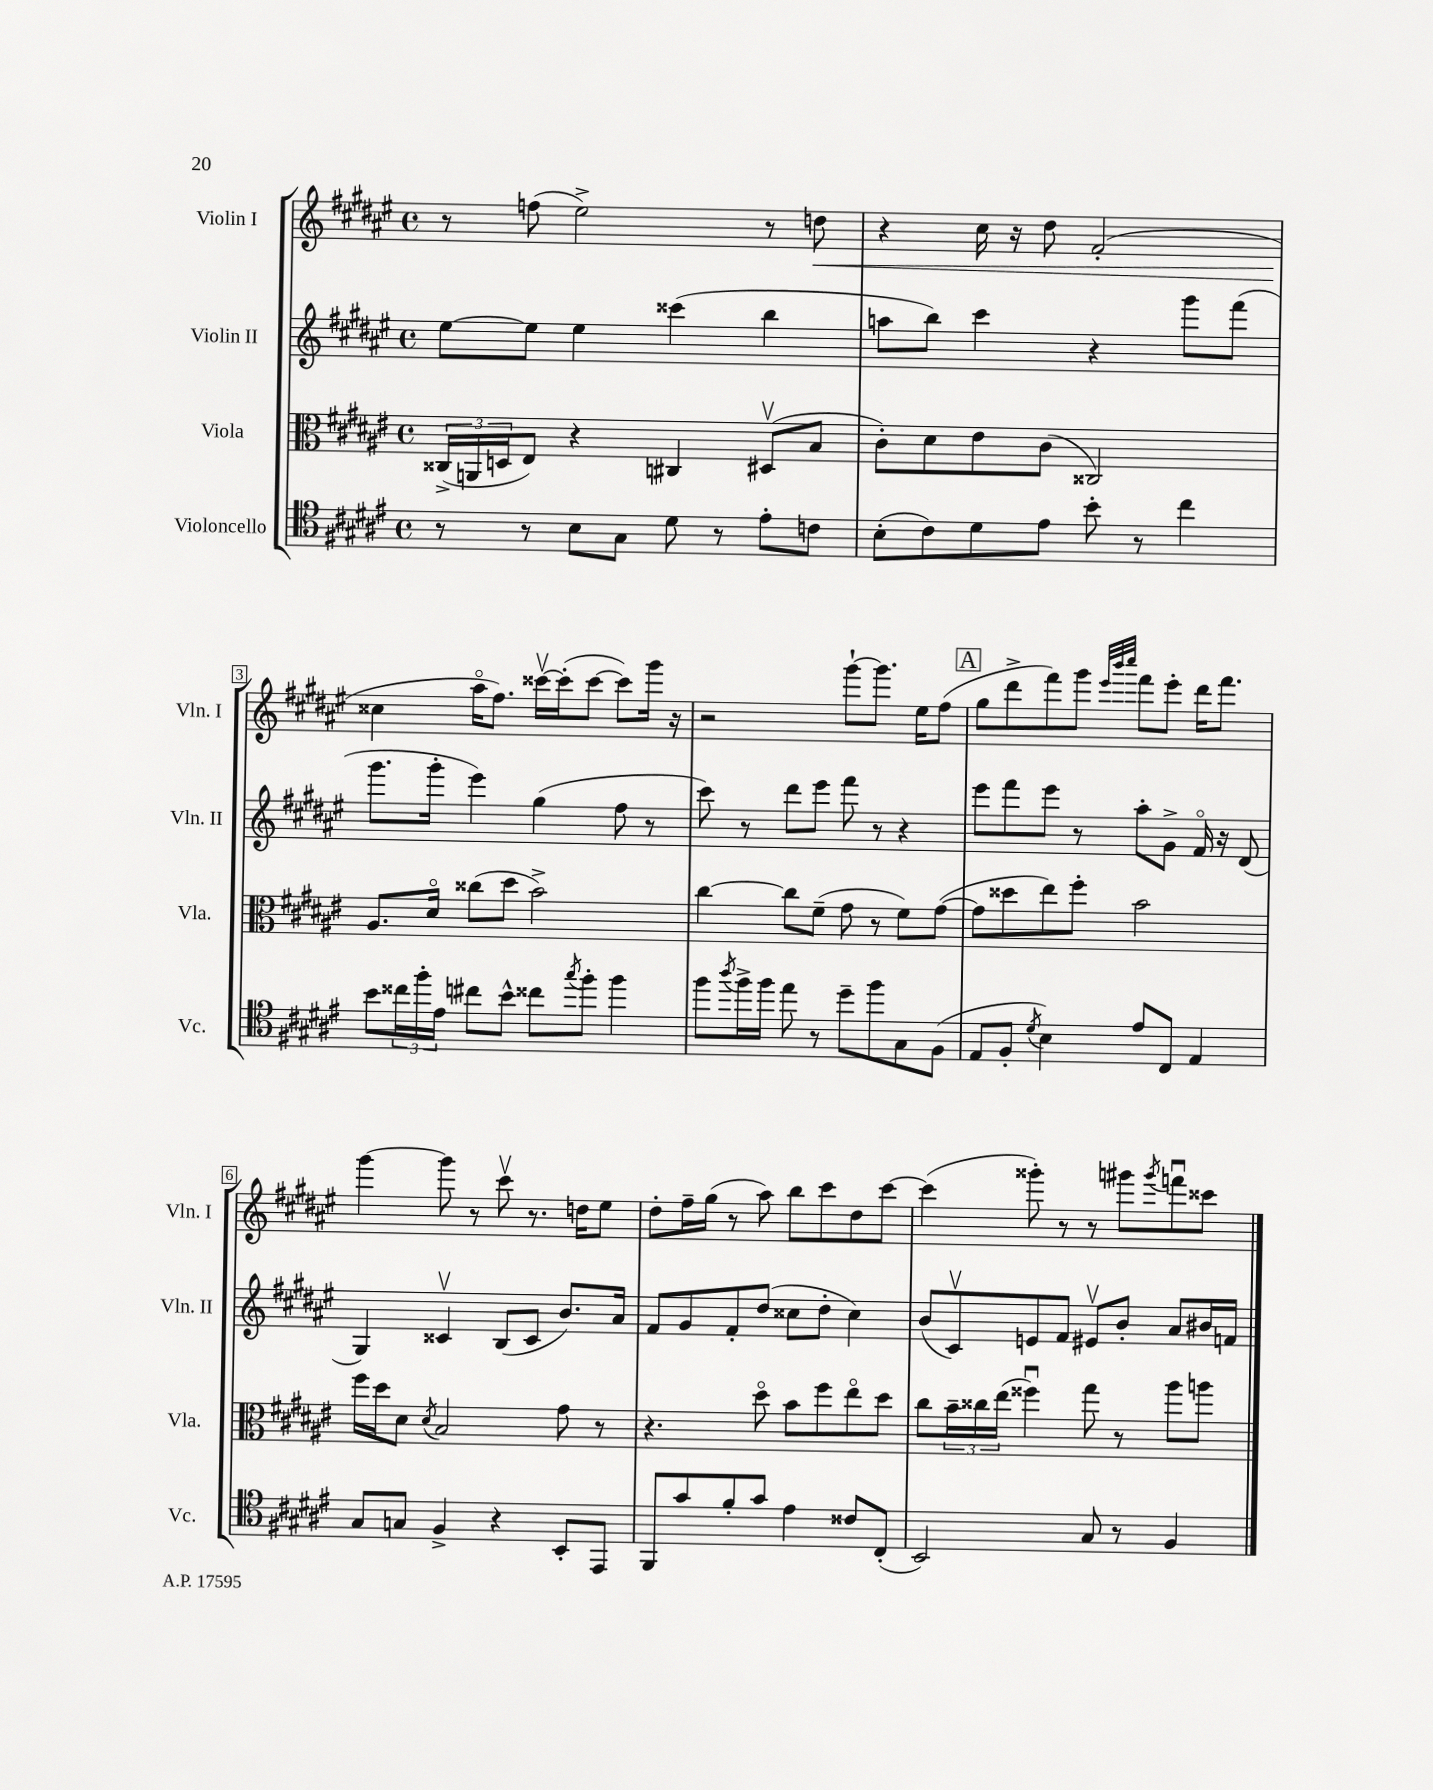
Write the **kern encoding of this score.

**kern	**kern	**kern	**kern
*staff4	*staff3	*staff2	*staff1
*clefC4	*clefC3	*clefG2	*clefG2
*k[f#c#g#d#a#e#]	*k[f#c#g#d#a#e#]	*k[f#c#g#d#a#e#]	*k[f#c#g#d#a#e#]
*M4/4	*M4/4	*M4/4	*M4/4
*met(c)	*met(c)	*met(c)	*met(c)
8r	(24C##^	[8ee#	8r
.	24AA	.	.
.	24D	.	.
8r	8E#)	8ee#]	(8ff
8B	4r	4ee#	2ee#^)
8G#	.	.	.
8d#	4C#	(4ccc##	.
8r	.	.	.
8e#'	(8D#v	4bb	8r
8c	8B	.	8dd
=	=	=	=
(8B'	8c#')	8aa	4r
8c#)	8d#	8bb)	.
8d#	8e#	4ccc#	16cc#
.	.	.	16r
8e#	(8c#	.	8dd#
8b'	2C##)	4r	(2f#'
8r	.	.	.
4cc#	.	8ggg#	.
.	.	(8fff#	.
=	=	=	=
8b	8.A#	8.ggg#	4cc##
24cc##	.	.	.
24ff#'	.	.	.
.	16d#o	16ggg#'	.
24e#	.	.	.
8cc#	(8cc##	4eee#)	16aa#o
.	.	.	8.ff#)
8b^^	8dd#	.	.
8cc##	2b^)	(4gg#	[16ccc##v
.	.	.	(16ccc##']
8qgg#	.	.	.
8ff#'	.	.	[8ccc##
4ff#	.	8ff#	8ccc##])
.	.	8r	16ggg#
.	.	.	16r
=	=	=	=
8ff#	[4cc#	8ccc#)	2r
8qaa#	.	.	.
16ff#^	.	8r	.
16ff#	.	.	.
8ee#	8cc#]	8ddd#	.
8r	(8f#~	8eee#	.
8dd#~	8g#	8fff#	[8ggg#`
8ff#	8r	8r	8.ggg#]
8G#	8f#)	4r	.
.	.	.	16ee#
(8F#	([8g#	.	(8ff#
=	=	=	=
8E#	8g#]	8eee#	8gg#
8F#'	8dd##	8fff#	8ddd#^
8qd#	.	.	.
4B)	8ee#)	8eee#	8fff#)
.	8ff#'	8r	8ggg#
.	.	.	32qqeee#
.	.	.	32qqbbb
.	.	.	32qqcccc#
8e#	2b	8aa#'	8fff#
8C#	.	8g#^	8eee#'
4E#	.	16f#o	16ddd#
.	.	16r	8.fff#
.	.	(8d#	.
=	=	=	=
8G#	16ff#	4G#)	[4ggg#
.	16dd#	.	.
8G	8d#	.	.
.	8qd#	.	.
4F#^	2B	4c##v	8ggg#]
.	.	.	8r
4r	.	(8B	8ccc#v
.	.	8c##	8.r
8BB'	8g#	8.b)	.
.	.	.	16dd
8EE#	8r	.	8ee#
.	.	16a#	.
=	=	=	=
8FF#	4.r	8f#	8dd#'
8g#	.	8g#	16ff#~
.	.	.	(16gg#
8f#'	.	8f#'	8r
8g#	8dd#o	(8dd#	8aa#)
4e#	8b	8cc##	8bb
.	8ff#	8dd#'	8ccc#
8c##	8ee#o	4cc##)	8dd#
(8C#'	8dd#	.	[8ccc#
=	=	=	=
2BB)	8cc#	(8b	(4ccc#]
.	24b~	8c#v)	.
.	24cc##	.	.
.	(24ee#	.	.
.	4ff##u)	8e	8ggg##')
.	.	8f#	8r
8G#	8gg#	8e#v	8r
8r	8r	8b'	8ggg#
.	.	.	8qggg#
4F#	8aa#	8a#	8fffu
.	8aa	16b#	8ccc##
.	.	16f	.
==	==	==	==
*-	*-	*-	*-
